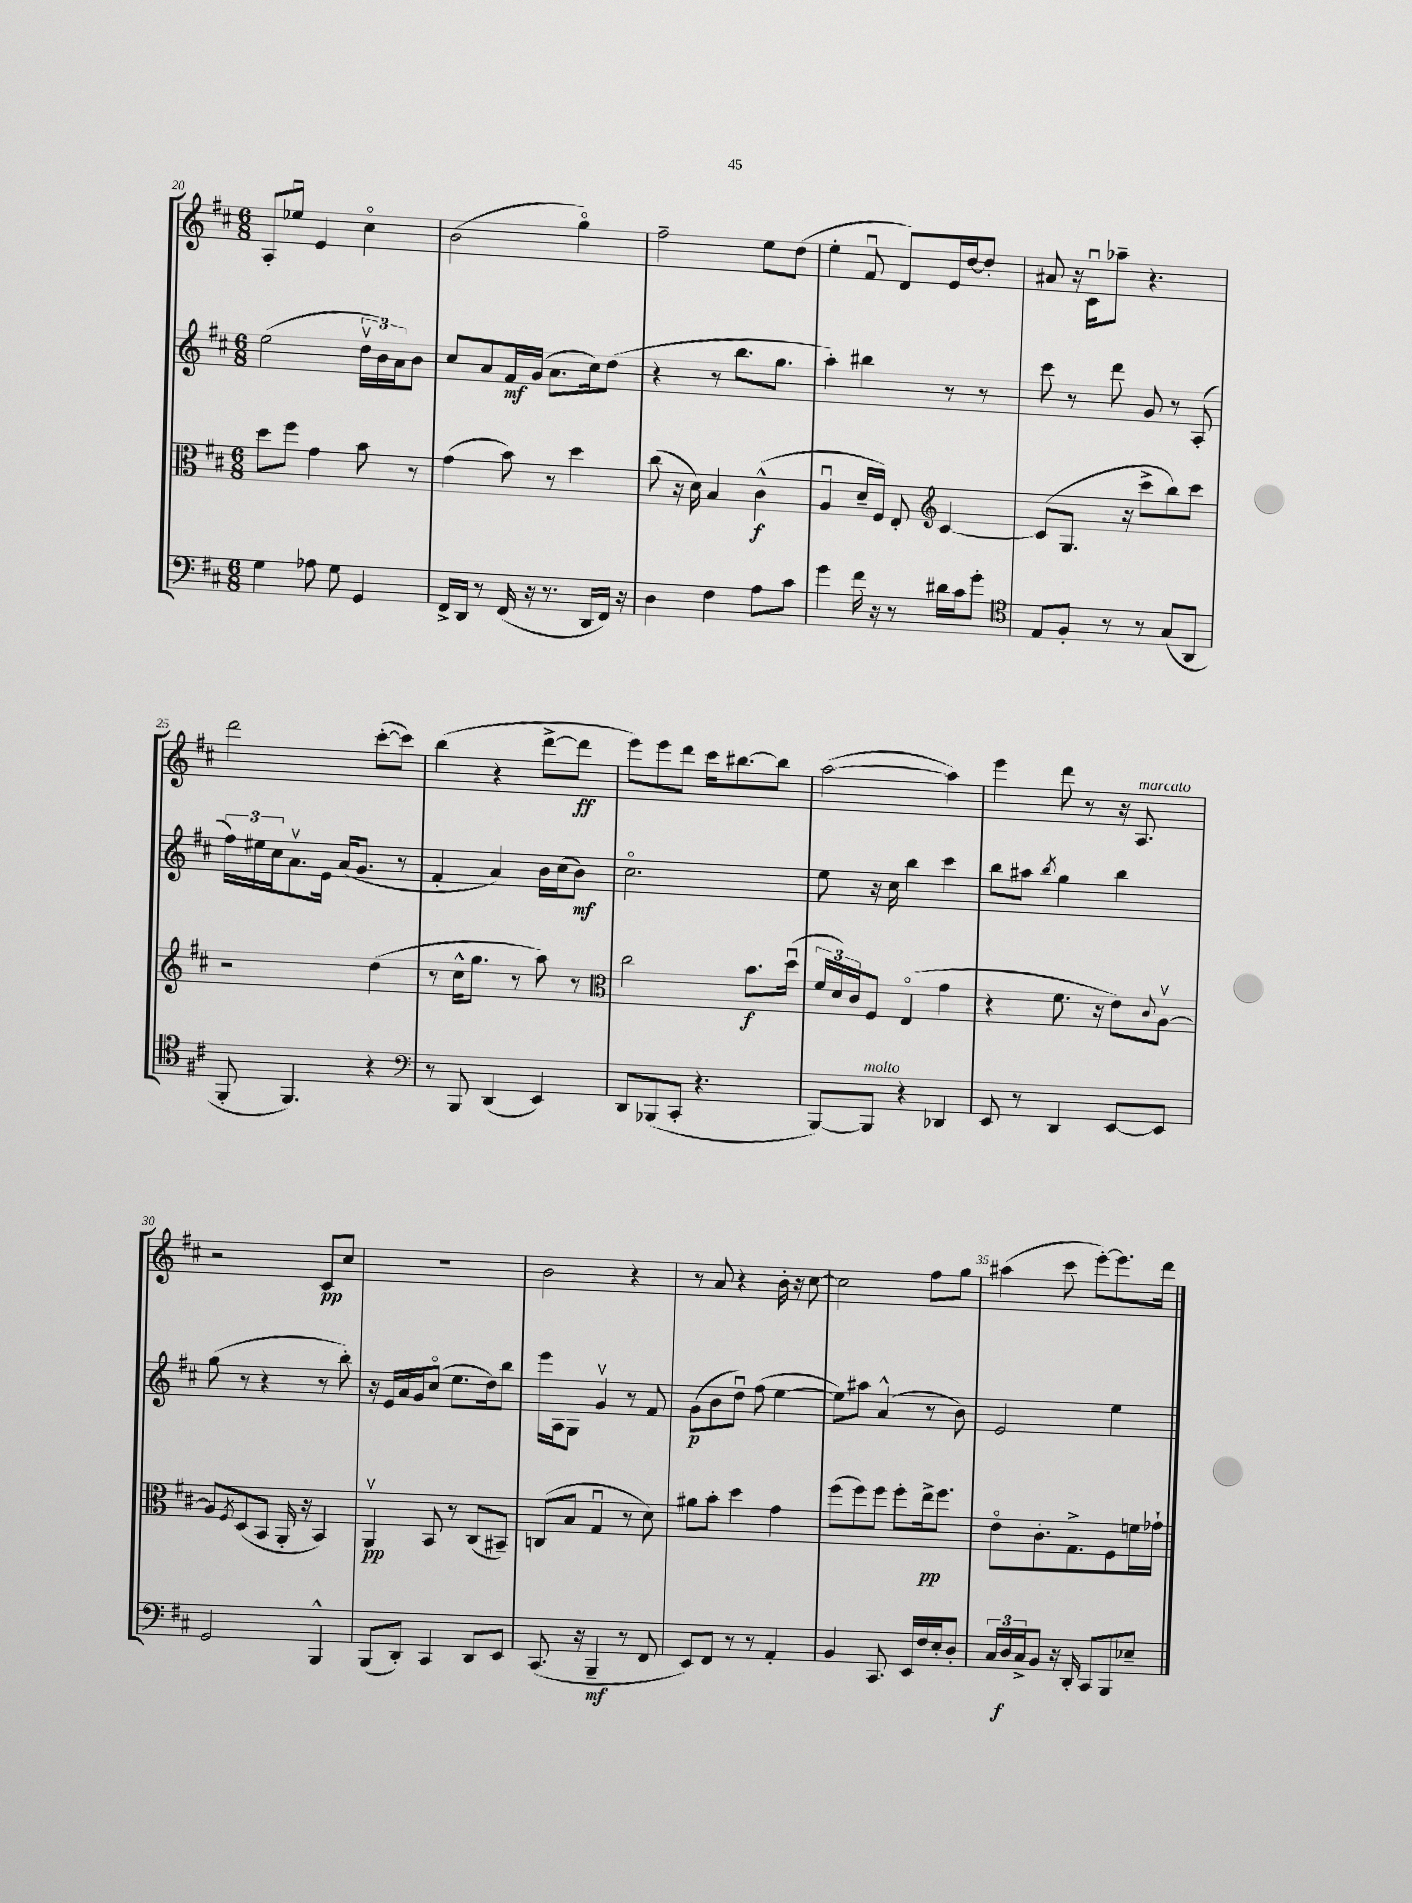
<<
\new StaffGroup <<
\new Staff = "s0" {
    \clef treble \key d \major \numericTimeSignature \time 6/8
    a8-. ees''8\downbow e'4 cis''4\flageolet |
    b'2( g''4\flageolet) |
    fis''2-- e''8 d''8( |
    e''4-. fis'8\downbow d'8) e'16 d''16~ d''8-. |
    ais'8 r16 cis'16\downbow aes''8-- r4. |
    d'''2 cis'''8~-.( cis'''8) |
    b''4( r4 d'''8~-> d'''8\ff |
    e'''8) e'''8 d'''8 cis'''16 bis''8.~ bis''8 |
    a''2~( a''4) |
    e'''4 d'''8 r8 r16 a8.^\markup { \italic "marcato" } |
    r2 cis'8\pp cis''8 |
    R2. |
    b'2 r4 |
    r8 a'8 r4 b'16-. r16 cis''8~ |
    cis''2 fis''8 g''8 |
    ais''4( cis'''8 e'''8~-.) e'''8. d'''16 \bar "|." |
}
\new Staff = "s1" {
    \clef treble \key d \major \numericTimeSignature \time 6/8
    e''2( \tuplet 3/2 { d''16\upbow b'16) a'16 } b'8 |
    cis''8 a'8 fis'16\mf g'16( a'8. cis''16) d''8( |
    r4 r8 b''8. g''8. |
    a''4-.) bis''4 r8 r8 |
    cis'''8 r8 d'''8 g'8 r8 a8-.( |
    \tuplet 3/2 { fis''16) eis''16 cis''16 } a'8.\upbow e'16 a'16( g'8. r8 |
    fis'4-. a'4) b'16 cis''16( b'8\mf) |
    cis''2.\flageolet |
    e''8 r16 cis''16 b''4 cis'''4 |
    b''8 ais''8 \acciaccatura { b''8 } g''4 b''4 |
    g''8( r8 r4 r8 b''8-.) |
    r16 e'16 a'16 g'16 cis''8\flageolet( e''8. d''16) b''8 |
    e'''16 a16 g8 g'4\upbow r8 fis'8 |
    g'8\p( b'8 d''8\downbow) fis''8( e''4~ |
    e''8) ais''8 a'4-^( r8 b'8) |
    e'2 e''4 \bar "|." |
}
\new Staff = "s2" {
    \clef alto \key d \major \numericTimeSignature \time 6/8
    d''8 fis''8 g'4 b'8 r8 |
    g'4( b'8) r8 d''4 |
    cis''8( r16 d'16) b4 cis'4-^\f( |
    a4\downbow d'16-- fis16) e8-. \clef treble cis'4~ |
    cis'8( g8. r16 cis'''8-> b''8) cis'''8 |
    r2 d''4( |
    r8 cis''16-^ g''8. r8 a''8) r8 |
    \clef alto cis''2 b'8.\f d''16\downbow( |
    \tuplet 3/2 { fis'16 d'16) cis'16 } fis8 e4\flageolet( g'4 |
    r4 fis'8. r16 e'8) \appoggiatura { cis'8 } a8~\upbow |
    a8 \acciaccatura { fis8 } d8( b,8 a,16-. r16 b,4) |
    a,4\upbow\pp b,8 r8 cis8( bis,8--) |
    c8( b8 g4\downbow r8 d'8) |
    ais'8 b'8-. d''4 g'4 |
    fis''8( fis''8) fis''8 fis''8-. e''16->\pp fis''8. |
    e'8\flageolet cis'8.-. g8.-> fis8 f'16 ges'16-! \bar "|." |
}
\new Staff = "s3" {
    \clef bass \key d \major \numericTimeSignature \time 6/8
    g4 aes8 g8 g,4 |
    fis,16-> d,16 r8 fis,16( r16 r8. d,16 fis,16) r16 |
    d4 fis4 a8 cis'8 |
    g'4 fis'16 r16 r8 dis'16 cis'16 g'8-. |
    \clef tenor e8 fis8-. r8 r8 g8( a,8 |
    fis,8-. fis,4.) r4 |
    \clef bass r8 b,,8 d,4( e,4) |
    d,8 bes,,8( cis,8-. r4. |
    b,,8~) b,,8^\markup { \italic "molto" } r4 des,4 |
    e,8 r8 d,4 e,8~ e,8 |
    g,2 b,,4-^ |
    b,,8( d,8-.) cis,4 d,8 e,8 |
    cis,8.( r16 b,,4--\mf r8 fis,8 |
    e,8) fis,8 r8 r8 a,4-. |
    b,4 cis,8. e,16 fis16 e16-. d8-. |
    \tuplet 3/2 { cis16 d16\f cis16-> } b,8 r16 d,16-. cis,8 b,,8 ees8-- \bar "|." |
}
>>
>>
\layout { \context { \Score currentBarNumber = #20 \override BarNumber.break-visibility = ##(#f #t #t) barNumberVisibility = #(every-nth-bar-number-visible 5) } }
